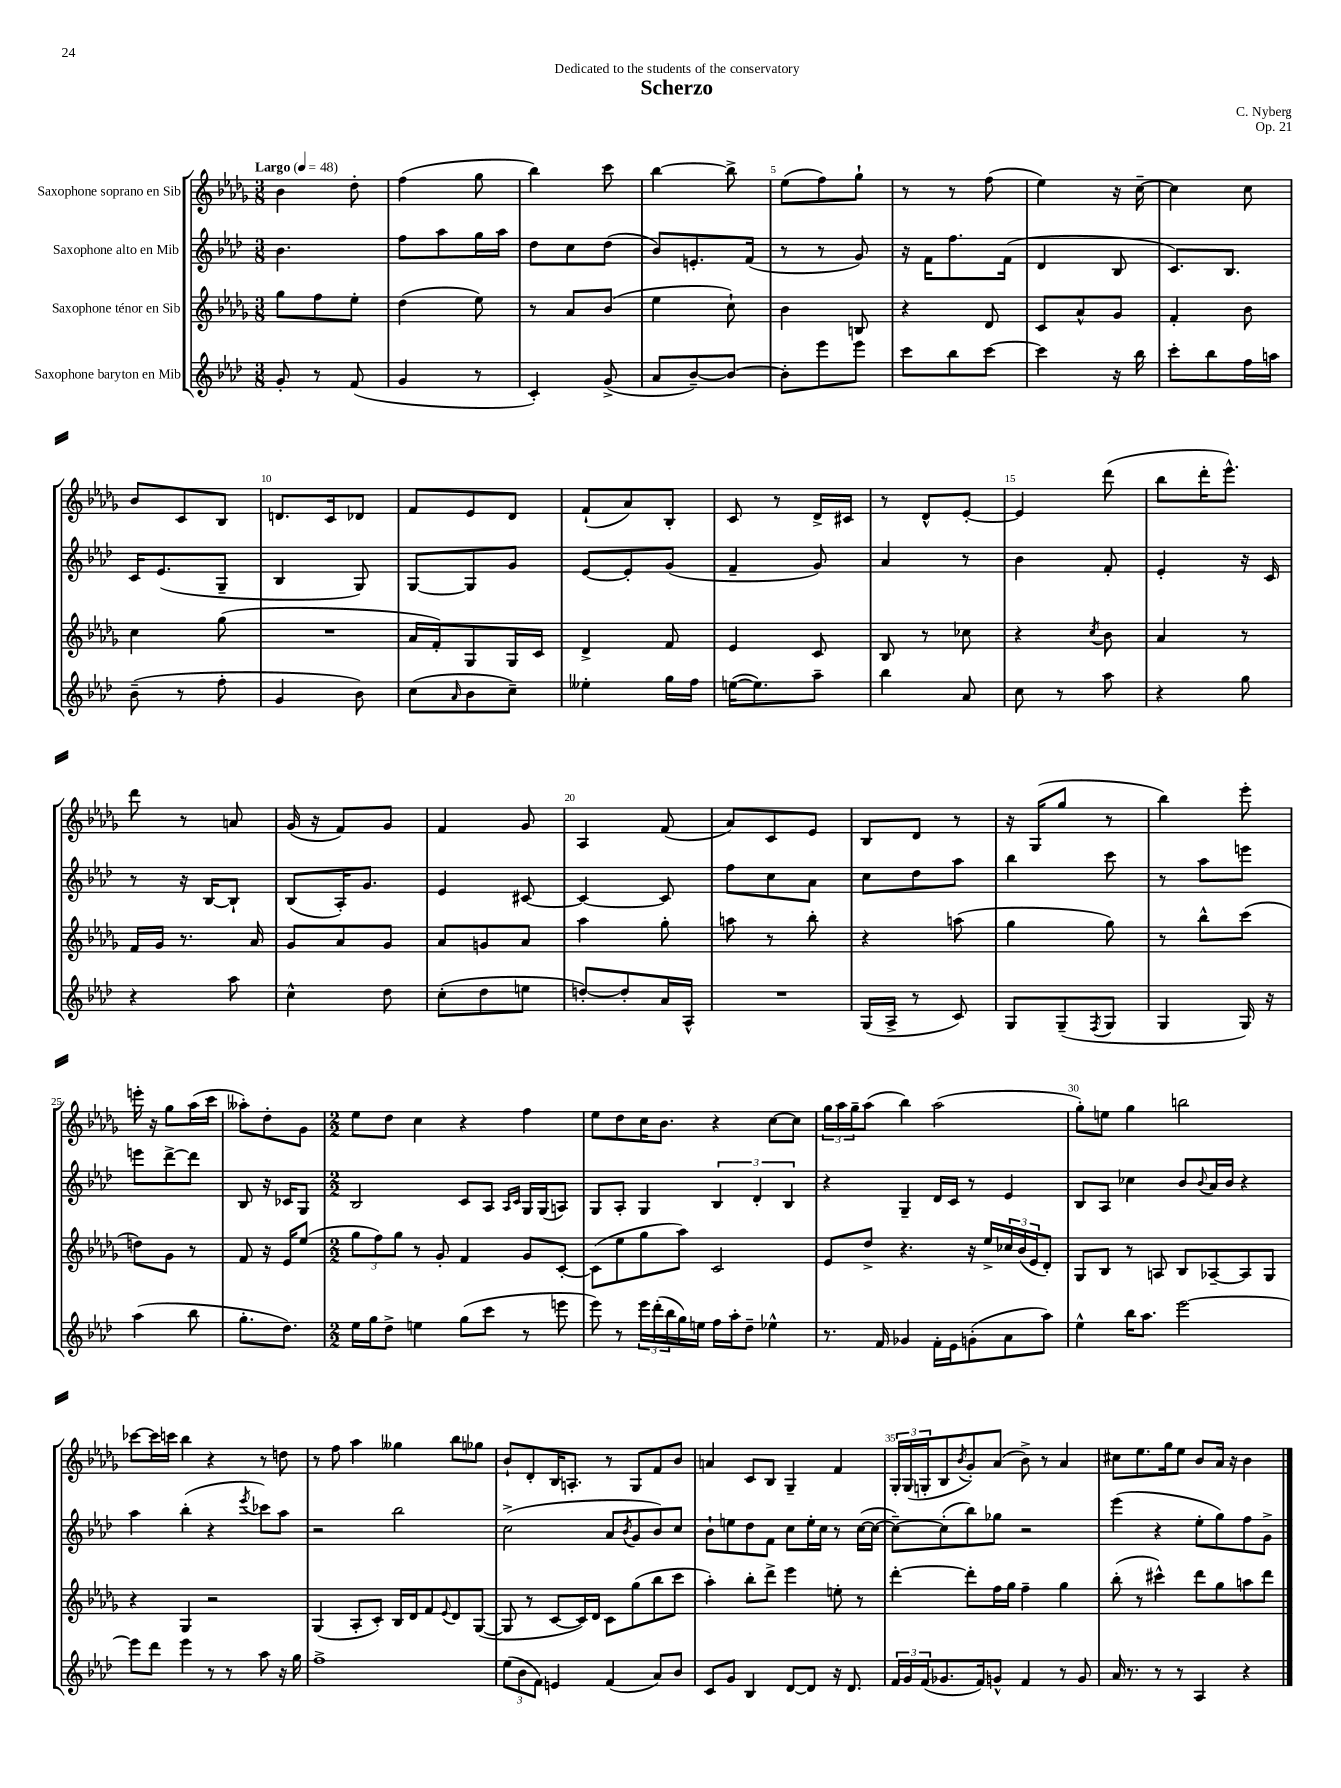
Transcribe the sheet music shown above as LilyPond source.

\header { title = "Scherzo" composer = "C. Nyberg" dedication = "Dedicated to the students of the conservatory" opus = "Op. 21" }
<<
\new StaffGroup <<
\new Staff = "s0" \with { instrumentName = "Saxophone soprano en Sib" } {
    \clef treble \key des \major \numericTimeSignature \time 3/8 \tempo "Largo" 4 = 48
    bes'4 des''8-. |
    f''4( ges''8 |
    bes''4) c'''8 |
    bes''4~ bes''8-> |
    ees''8( f''8) ges''8-! |
    r8 r8 f''8( |
    ees''4) r16 c''16~-- |
    c''4 c''8 |
    bes'8 c'8 bes8 |
    d'8. c'16 des'8 |
    f'8 ees'8 des'8 |
    f'8-!( aes'8) bes8-. |
    c'8 r8 des'16-> cis'16 |
    r8 des'8-^ ees'8~-. |
    ees'4 des'''8( |
    bes''8 des'''16-. ees'''8.-^) |
    des'''8 r8 a'8 |
    ges'16( r16 f'8) ges'8 |
    f'4 ges'8 |
    aes4 f'8( |
    aes'8) c'8 ees'8 |
    bes8 des'8 r8 |
    r16 ges16( ges''8 r8 |
    bes''4) ees'''8-. |
    e'''16-. r16 ges''8 aes''16( c'''16 |
    aeses''8-.) des''8-. ges'8 |
    \numericTimeSignature \time 2/2 ees''8 des''8 c''4 r4 f''4 |
    ees''8 des''8 c''16 bes'8. r4 c''8~ c''8 |
    \tuplet 3/2 { ges''16 aes''16 ges''16-- } aes''8( bes''4) aes''2( |
    ges''8-.) e''8 ges''4 b''2 |
    ces'''8~ ces'''16 c'''16 bes''4 r4 r8 d''8 |
    r8 f''8 aes''4 geses''4 bes''8 ges''8 |
    bes'8-! des'8-. bes16 a8.-. r8 ges8 f'8 bes'8 |
    a'4 c'8 bes8 ges4-- f'4 |
    \tuplet 3/2 { ges16-. ges16( g16-. } bes8 \acciaccatura { bes'8 } ges'8-.) aes'8( bes'8->) r8 aes'4 |
    cis''8 ees''8. ges''16 ees''8 bes'8 aes'16 r16 bes'4 \bar "|." |
}
\new Staff = "s1" \with { instrumentName = "Saxophone alto en Mib" } {
    \clef treble \key aes \major \numericTimeSignature \time 3/8
    bes'4. |
    f''8 aes''8 g''16 aes''16 |
    des''8 c''8 des''8( |
    bes'8) e'8.-. f'16( |
    r8 r8 g'8) |
    r16 f'16 f''8. f'16( |
    des'4 bes8 |
    c'8.) bes8. |
    c'16 ees'8.( g8-- |
    bes4 g8) |
    g8~ g8 g'8 |
    ees'8~ ees'8-. g'8( |
    f'4-- g'8) |
    aes'4 r8 |
    bes'4 f'8-. |
    ees'4-. r16 c'16 |
    r8 r16 bes16~ bes8-! |
    bes8( aes16-.) g'8. |
    ees'4 cis'8~ |
    cis'4~ cis'8 |
    f''8 c''8 aes'8 |
    c''8 des''8 aes''8 |
    bes''4 c'''8 |
    r8 aes''8 e'''8 |
    e'''8 des'''8~-> des'''8 |
    bes8 r16 ces'16 g8 |
    \numericTimeSignature \time 2/2 bes2 c'8 aes8 \grace { aes16 c'16 } g16 g16( a8) |
    g8 aes8-. g4 \tuplet 3/2 { bes4 des'4-. bes4 } |
    r4 g4-- des'16 c'16 r8 ees'4 |
    bes8 aes8 ces''4 bes'8 \appoggiatura { bes'8 } aes'16 bes'16 r4 |
    aes''4 bes''4-.( r4 \acciaccatura { ees'''8 } ces'''8) aes''8 |
    r2 bes''2 |
    c''2->( aes'8 \acciaccatura { bes'8 } g'8 bes'8) c''8 |
    bes'8-! e''8 des''8 f'8 c''8 e''16-. c''16 r8 c''16~( c''16~ |
    c''8~--) c''8-.( bes''8) ges''8 r2 |
    ees'''4( r4 ees''8-. g''8) f''8 g'8-> \bar "|." |
}
\new Staff = "s2" \with { instrumentName = "Saxophone ténor en Sib" } {
    \clef treble \key des \major \numericTimeSignature \time 3/8
    ges''8 f''8 ees''8-. |
    des''4( ees''8) |
    r8 aes'8 bes'8( |
    ees''4 c''8-!) |
    bes'4 b8 |
    r4 des'8 |
    c'8 aes'8-^ ges'8 |
    f'4-. bes'8 |
    c''4 ges''8( |
    R4. |
    aes'16 f'16-.) ges8 ges16 c'16 |
    des'4-> f'8 |
    ees'4 c'8 |
    bes8 r8 ces''8 |
    r4 \acciaccatura { c''8 } bes'8 |
    aes'4 r8 |
    f'16 ges'16 r8. aes'16 |
    ges'8 aes'8 ges'8 |
    aes'8 g'8 aes'8 |
    aes''4 ges''8-. |
    a''8 r8 bes''8-. |
    r4 a''8( |
    ges''4 ges''8) |
    r8 bes''8-^ c'''8( |
    d''8) ges'8 r8 |
    f'8 r16 ees'16 ees''8( |
    \numericTimeSignature \time 2/2 \tuplet 3/2 { ges''8 f''8) ges''8 } r8 ges'8-. f'4 ges'8 c'8~-. |
    c'8( ees''8 ges''8 aes''8) c'2 |
    ees'8 des''8-> r4. r16 ees''16-> \tuplet 3/2 { ces''16 bes'16( ees'16 } des'8-.) |
    ges8 bes8 r8 a8 bes8 aes8~-- aes8 ges8 |
    r4 ges4 r2 |
    ges4( aes8-. c'8-.) bes16 des'16 f'8 \appoggiatura { ees'8 } des'8 ges8~( |
    ges8 r8 c'8~ c'16) des'16 c'8 ges''8( bes''8 c'''8 |
    aes''4-.) bes''8-. des'''8-> ees'''4 e''8-. r8 |
    des'''4~-. des'''8-. f''16 ges''16 f''4-- ges''4 |
    bes''8-.( r8 cis'''4-^) des'''8 ges''8 a''8 des'''8 \bar "|." |
}
\new Staff = "s3" \with { instrumentName = "Saxophone baryton en Mib" } {
    \clef treble \key aes \major \numericTimeSignature \time 3/8
    g'8-. r8 f'8( |
    g'4 r8 |
    c'4-.) g'8->( |
    aes'8 bes'8~--) bes'8~ |
    bes'8-. ees'''8 ees'''8 |
    c'''8 bes''8 c'''8~ |
    c'''4 r16 bes''16 |
    c'''8-. bes''8 f''16 a''16 |
    bes'8--( r8 f''8-. |
    g'4 bes'8) |
    c''8( \grace { aes'16 } bes'8 c''8--) |
    eeses''4-. g''16 f''16 |
    e''16~( e''8.) aes''8-- |
    bes''4 aes'8 |
    c''8 r8 aes''8 |
    r4 g''8 |
    r4 aes''8 |
    c''4-^ des''8 |
    c''8-.( des''8 e''8 |
    d''8~-.) d''8-. aes'16 aes16-^ |
    R4. |
    g16( aes16-> r8 c'8) |
    g8 g8--( \acciaccatura { f8 } g8 |
    g4 g16) r16 |
    aes''4( bes''8 |
    g''8.-. des''8.) |
    \numericTimeSignature \time 2/2 ees''16 g''16 des''8-> e''4 g''8( c'''8 r8 e'''8 |
    ees'''8) r8 \tuplet 3/2 { ees'''16 des'''16-.( bes''16 } g''16) e''16 f''16 aes''16-. des''8-- ees''4-^ |
    r8. f'16 ges'4 f'16-. ees'16 g'8-.( aes'8 aes''8) |
    ees''4-^ bes''16 aes''8. ees'''2~ |
    ees'''8 des'''8 ees'''4 r8 r8 aes''8 r16 g''16 |
    f''1-> |
    \tuplet 3/2 { ees''8( bes'8 f'8) } e'4 f'4( aes'8) bes'8 |
    c'8 g'8 bes4 des'8~ des'8 r16 des'8. |
    \tuplet 3/2 { f'16 g'16 f'16( } ges'8. f'16) g'8-^ f'4 r8 g'8 |
    aes'16 r8. r8 r8 aes4 r4 \bar "|." |
}
>>
>>
\layout { \context { \Score \override BarNumber.break-visibility = ##(#f #t #t) barNumberVisibility = #(every-nth-bar-number-visible 5) } }
